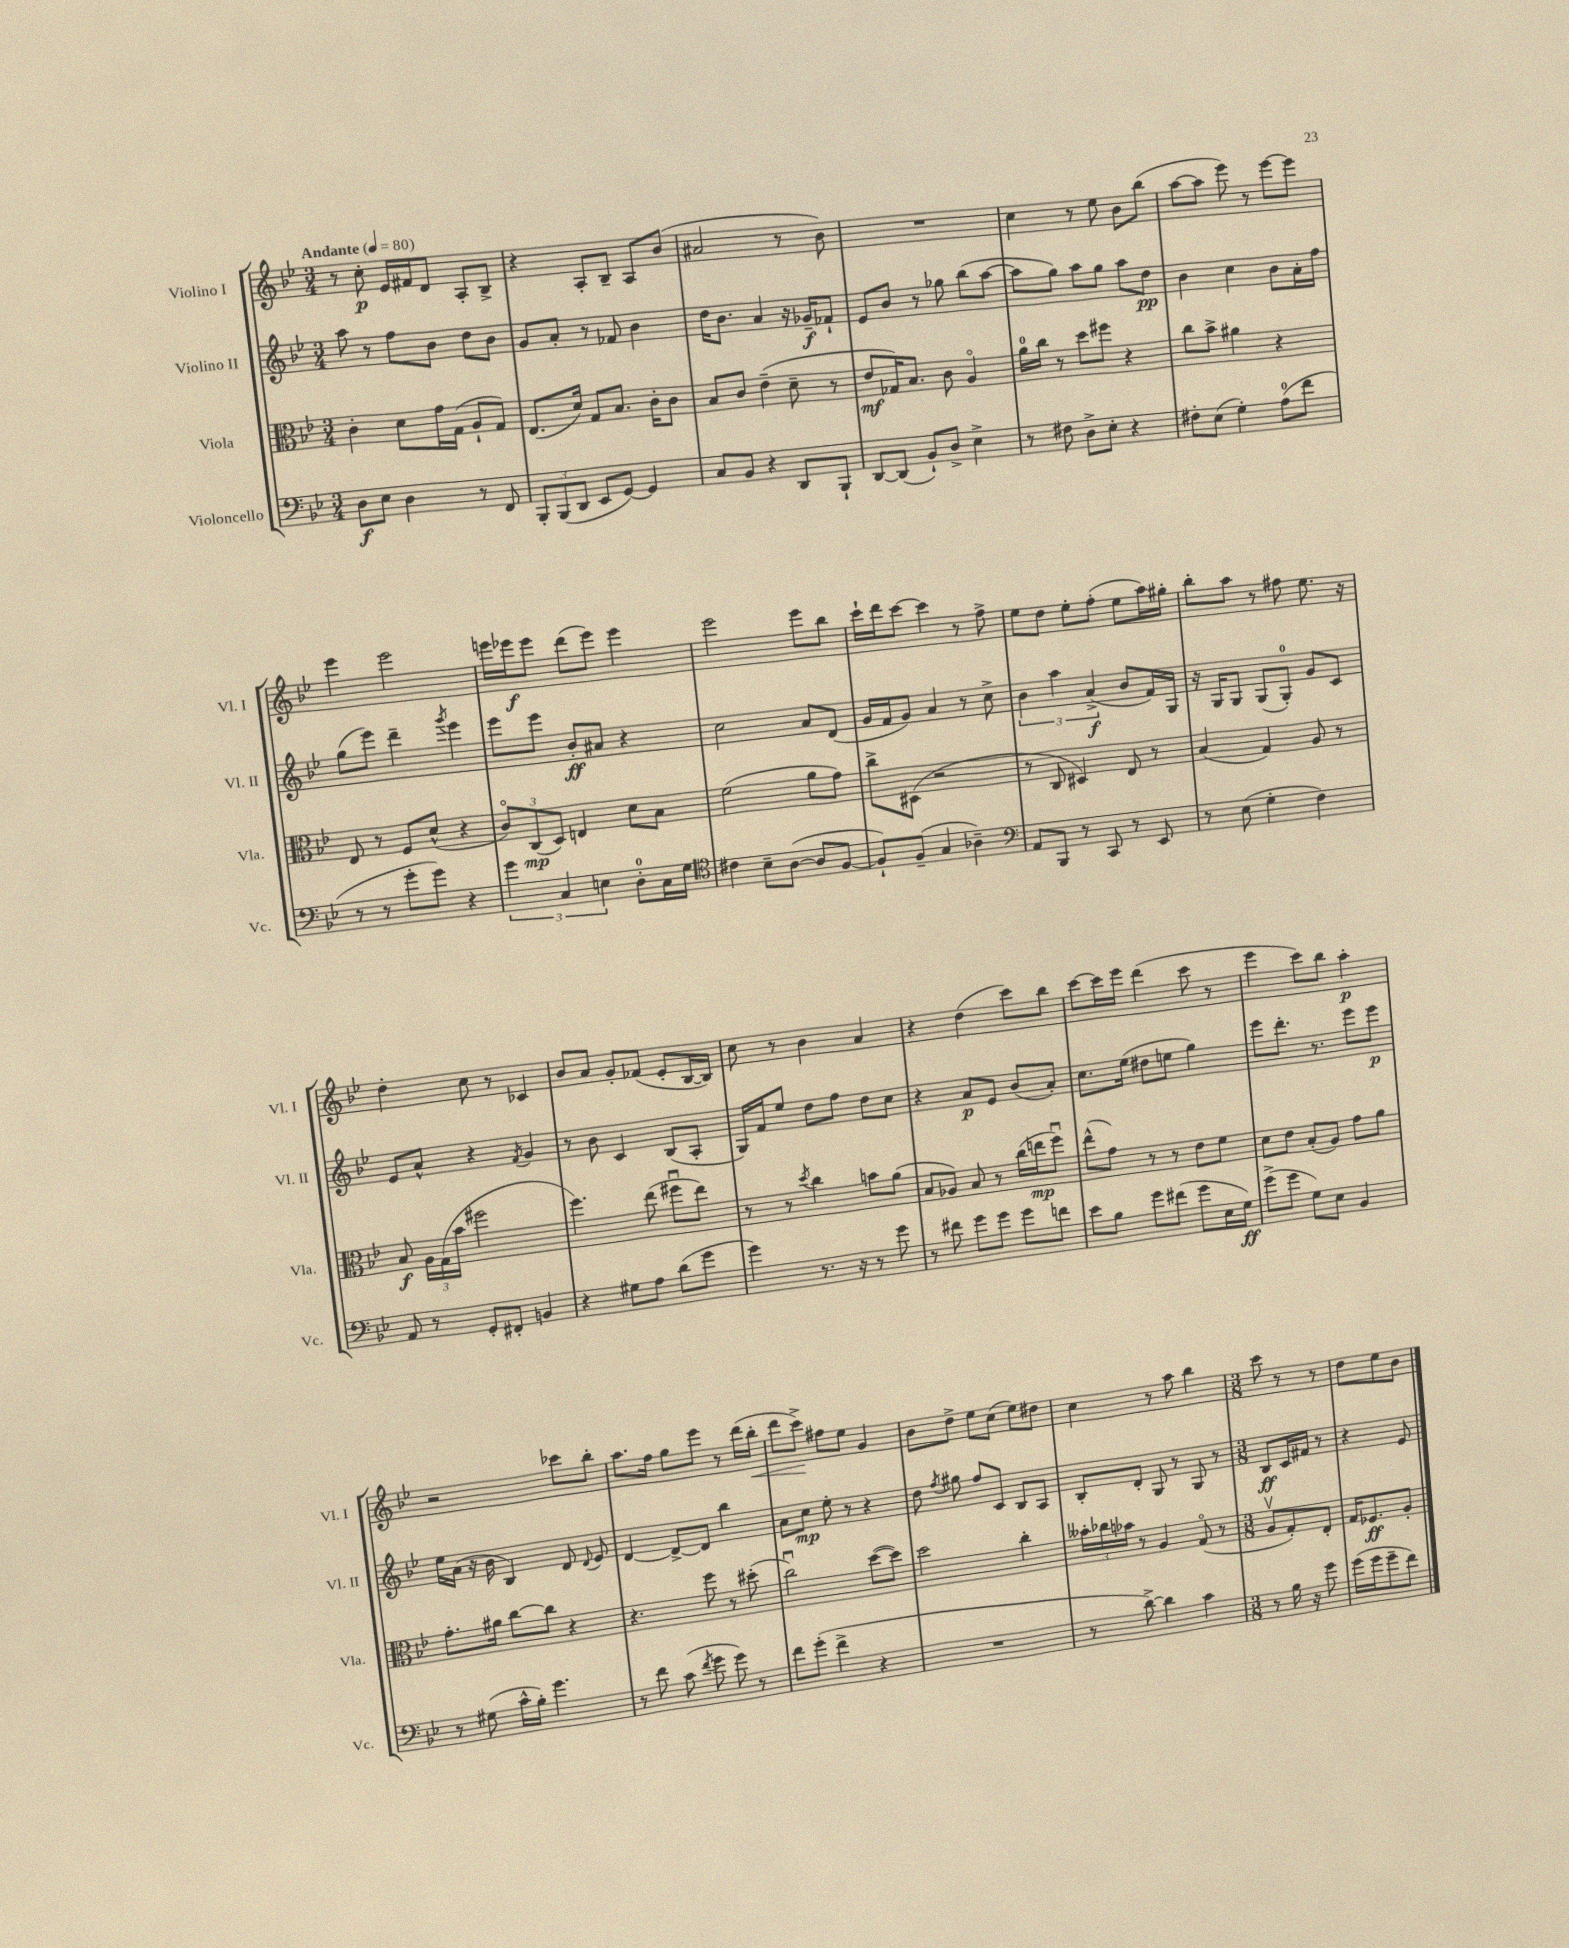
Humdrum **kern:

**kern	**dynam	**kern	**dynam	**kern	**dynam	**kern	**dynam
*part4	*part4	*part3	*part3	*part2	*part2	*part1	*part1
*staff4	*staff4	*staff3	*staff3	*staff2	*staff2	*staff1	*staff1
*I"Violoncello	*	*I"Viola	*	*I"Violino II	*	*I"Violino I	*
*I'Vc.	*	*I'Vla.	*	*I'Vl. II	*	*I'Vl. I	*
*clefF4	*	*clefC3	*	*clefG2	*	*clefG2	*
*k[b-e-]	*	*k[b-e-]	*	*k[b-e-]	*	*k[b-e-]	*
*M3/4	*	*M3/4	*	*M3/4	*	*M3/4	*
*MM80	*	*MM80	*	*MM80	*	*MM80	*
=1	=1	=1	=1	=1	=1	=1	=1
!	!	!	!	!	!	!LO:TX:a:B:t=Andante	!
8D\L	f	4c'\	.	8aa\	.	8r	.
8E-\J	.	.	.	8r	.	8cc'\	p
4D\	.	8d\L	.	8ff\L	.	16e-/LL	.
.	.	.	.	.	.	16f#X/J	.
.	.	16g\L	.	8b-\J	.	8d/J	.
.	.	(16G\JJ	.	.	.	.	.
8r	.	8A`/L	.	8dd\L	.	8A'/L	.
8FF/	.	8G/J)	.	8b-\J	.	8B-^/J	.
=2	=2	=2	=2	=2	=2	=2	=2
12BBB-'/L	.	(8.E-/L	.	8g/L	.	4r	.
(12BBB-/	.	.	.	.	.	.	.
.	.	.	.	8a'/J	.	.	.
12DD/J	.	.	.	.	.	.	.
.	.	16d/Jk)	.	.	.	.	.
8EE-/L	.	8G/L	.	8r	.	8A'/L	.
[8GG/J)	.	8.B-/J	.	8f-X/	.	8B-~/J	.
4GG/]	.	.	.	4b-\	.	8A/L	.
.	.	16c'\KL	.	.	.	.	.
.	.	8c\J	.	.	.	(8b-/J	.
=3	=3	=3	=3	=3	=3	=3	=3
8C/L	.	8B-/L	.	16dd\KL	.	2a#X/	.
.	.	.	.	8.b-\J	.	.	.
8BB-/J	.	8c/J	.	.	.	.	.
4r	.	(4e-~\	.	4a/	.	.	.
8DD/L	.	8d~\	.	16r	.	8r	.
.	.	.	.	16g-X~/KL	f	.	.
8BBB-`/J	.	8r	.	8f-X`/J	.	8b-\)	.
=4	=4	=4	=4	=4	=4	=4	=4
[8DD/L	.	8e-/L	mf	8e-/L	.	2.r	.
(8DD/J]	.	16G-X/K)	.	8b-/J	.	.	.
.	.	8.B-/J	.	.	.	.	.
8BB-`/L)	.	.	.	8r	.	.	.
8D^/J	.	8c\	.	8gg-X\	.	.	.
4E-^\	.	4A/	.	(8bb-\L	.	.	.
.	.	.	.	[8aa\J	.	.	.
=5	=5	=5	=5	=5	=5	=5	=5
8r	.	16a\LL	.	8aa\L]	.	4cc\	.
.	.	16cc\JJ	.	.	.	.	.
8F#X\	.	8r	.	8gg\J)	.	.	.
8D^\L	.	8dd\L	.	8aa\L	.	8r	.
8E-'\J	.	8ff#X\J	.	8gg\J	.	8ee-\	.
4r	.	4r	.	8aa\L	.	8b-\L	.
.	.	.	.	8dd\J	pp	(8bb-\J	.
=6	=6	=6	=6	=6	=6	=6	=6
8F#X'\L	.	8cc\L	.	4b-\	.	[8aa\L	.
(8E-\J	.	8b-^\J	.	.	.	8aa\J]	.
4G'\)	.	4a#X\	.	4cc\	.	8eee-\)	.
.	.	.	.	.	.	8r	.
(8A\L	.	4r	.	8b-\L	.	[8eee-\L	.
8f\J	.	.	.	16a'\L	.	8eee-\J]	.
.	.	.	.	16ff\JJ	.	.	.
!!LO:LB:g=z
=7	=7	=7	=7	=7	=7	=7	=7
8r	.	8E-/	.	(8gg\L	.	4eee-\	.
8r	.	8r	.	8eee-\J)	.	.	.
8g'\L	.	8F/L	.	4ddd~\	.	2eee-\	.
8g\J)	.	(8d^^/J	.	.	.	.	.
.	.	.	.	8qggg/	.	.	.
4r	.	4r	.	4eee-\	.	.	.
=8	=8	=8	=8	=8	=8	=8	=8
6g\	.	12c/L)	.	8eee-\L	.	16eeen\LL	.
.	.	.	.	.	.	16eee-X\J	f
.	.	(12C/	mp	.	.	.	.
.	.	.	.	8eee-\J	.	8eee-\J	.
6C/	.	12D/J)	.	.	.	.	.
.	.	4En/	.	8b-'/L	ff	(8ddd\L	.
6En\	.	.	.	.	.	.	.
.	.	.	.	8a#X/J	.	8eee-\J)	.
8D'\L	.	8d\L	.	4r	.	4eee-\	.
16C\L	.	8B-\J	.	.	.	.	.
16G\JJ	.	.	.	.	.	.	.
=9	=9	=9	=9	=9	=9	=9	=9
*clefC4	*	*	*	*	*	*	*
4c#X\	.	(2f\	.	2cc\	.	2eee-\	.
8B-~\L	.	.	.	.	.	.	.
([8A\J	.	.	.	.	.	.	.
8A/L]	.	8a\L	.	8a/L	.	8eee-\L	.
[8F/J	.	8g\J)	.	(8d/J	.	8bb-\J	.
=10	=10	=10	=10	=10	=10	=10	=10
8F`/L])	.	8cc^\L	.	16g/LL	.	16ccc`\LL	.
.	.	.	.	16f/J	.	16ddd\J	.
(8F~/J	.	(8D#X\J	.	8g/J)	.	[8ccc\J	.
4G/	.	2r	.	4a/	.	4ccc\]	.
4A-X~\)	.	.	.	8r	.	8r	.
.	.	.	.	8cc^\	.	8ff^\	.
=11	=11	=11	=11	=11	=11	=11	=11
*clefF4	*	*	*	*	*	*	*
8AA/L	.	8r	.	6b-\	.	8ee-\L	.
8BBB-/J	.	8C/	.	.	.	8dd\J	.
.	.	.	.	6aa\	.	.	.
8r	.	4D#X/)	.	.	.	8ee-'\L	.
.	.	.	.	(6a^/	f	.	.
8CC/	.	.	.	.	.	(8ff'\J	.
8r	.	8E-/	.	8b-/L	.	8ee-\L	.
8EE-/	.	8r	.	16f/L)	.	16aa\L)	.
.	.	.	.	16G/JJ	.	16gg#X'\JJ	.
=12	=12	=12	=12	=12	=12	=12	=12
8r	.	(4B-/	.	16r	.	8bb-'\L	.
.	.	.	.	16G/KL	.	.	.
(8E-\	.	.	.	8G/J	.	8aa\J	.
4G'\	.	4G/)	.	(8G/L	.	8r	.
.	.	.	.	8G'/J)	.	8ff#X\	.
4F\)	.	8A/	.	8g/L	.	8.ee-\	.
.	.	8r	.	8c/J	.	.	.
.	.	.	.	.	.	16r	.
!!LO:LB:g=z
=13	=13	=13	=13	=13	=13	=13	=13
8AA/	.	8B-/	f	8e-/L	.	4dd'\	.
8r	.	24A\LL	.	8a^^/J	.	.	.
.	.	(24G\	.	.	.	.	.
.	.	24b-\JJ	.	.	.	.	.
8GG'/L	.	2ff#X\	.	4r	.	8cc\	.
8FF#X'/J	.	.	.	.	.	8r	.
.	.	.	.	8qf/	.	.	.
4BBn/	.	.	.	4g/	.	4c-X/	.
=14	=14	=14	=14	=14	=14	=14	=14
4r	.	4.ff\)	.	8r	.	8b-/L	.
.	.	.	.	8b-\	.	8a/J	.
8G#X\L	.	.	.	4c/	.	8g'/L	.
8A\J	.	(8ee-\	.	.	.	(8f-X/J	.
(8d\L	.	8ff#Xu\L	.	(8B-/L	.	8e-'/L	.
8g\J	.	8ee-\J)	.	8A'/J	.	[16B-/L	.
.	.	.	.	.	.	16B-/JJ])	.
=15	=15	=15	=15	=15	=15	=15	=15
4g\)	.	8r	.	16G/LL)	.	8cc\	.
.	.	.	.	16f/J	.	.	.
.	.	8r	.	8ee-/J	.	8r	.
.	.	8qdd/	.	.	.	.	.
8.r	.	4cc\	.	8dd\L	.	4b-\	.
.	.	.	.	8ff\J	.	.	.
16r	.	.	.	.	.	.	.
8r	.	8bn\L	.	8dd\L	.	4a/	.
8g\	.	(8a\J	.	8cc\J	.	.	.
=16	=16	=16	=16	=16	=16	=16	=16
8r	.	8B-/L	.	4r	.	4r	.
8f#X\	.	8A-X/J)	.	.	.	.	.
8g\L	.	8B-/	.	8a/L	p	(4dd\	.
8g\J	.	8r	.	8e-/J	.	.	.
8g\L	.	(16cc\LL	.	(8b-/L	.	8ccc\L)	.
.	.	16een\J	mp	.	.	.	.
8fn\J	.	8ffu\J)	.	8a'/J)	.	8bb-\J	.
=17	=17	=17	=17	=17	=17	=17	=17
8e-\L	.	(8ee-^^\L	.	8.cc\L	.	[8ccc\L	.
8B-\J	.	8g\J)	.	.	.	16ccc\L]	.
.	.	.	.	(16ee-\Jk	.	16eee-\JJ	.
8g\L	.	8r	.	8dd#X\L	.	(4ddd\	.
(8f#X\J	.	8r	.	8een\J	.	.	.
8g\L	.	8e-\L	.	4gg\)	.	8ccc\	.
16E-\L	.	8f\J	.	.	.	8r	.
16G\JJ)	ff	.	.	.	.	.	.
=18	=18	=18	=18	=18	=18	=18	=18
(8g^\L	.	8d\L	.	8eee-\L	.	4eee-\	.
8g\J	.	8e-\J	.	8.ddd'\J	.	.	.
8G\L)	.	(8B-'/L	.	.	.	8ccc\L)	.
.	.	.	.	8.r	.	.	.
8E-\J	.	8A/J)	.	.	.	8bb-\J	.
4BB-/	.	8g\L	.	8eee-\L	.	4aa'\	p
.	.	8a\J	.	8eee-\J	p	.	.
!!LO:LB:g=z
=19	=19	=19	=19	=19	=19	=19	=19
8r	.	8.g'\L	.	16ee-\LL	.	2r	.
.	.	.	.	(16a\JJ	.	.	.
(8G#X\	.	.	.	16r	.	.	.
.	.	16a#X\Jk	.	16b-\	.	.	.
16c^^\LL	.	[8cc\L	.	4B-/)	.	.	.
16B-'\JJ)	.	.	.	.	.	.	.
4.g\	.	8cc\J]	.	.	.	.	.
.	.	4r	.	8d/	.	8ccc-X\L	.
.	.	.	.	8qqd/	.	.	.
.	.	.	.	8e-/	.	8bb-'\J	.
=20	=20	=20	=20	=20	=20	=20	=20
8r	.	4.r	.	[4d/	.	8.aa\L	.
8f\	.	.	.	.	.	.	.
.	.	.	.	.	.	16ff\Jk	.
(8c\	.	.	.	8d^/L_	.	8gg\L	.
8qf/	.	.	.	.	.	.	.
8g\	.	8ff\	.	8d/J]	.	8eee-\J	.
8g\)	.	8r	.	4bb-\	.	8r	.
8r	.	(8dd#X'\	.	.	.	(16ddd\LL	.
!	!	!	!	!	!	!	!LO:HP:b
.	.	.	.	.	.	16bb-'\JJ	<
=21	=21	=21	=21	=21	=21	=21	=21
8f\L	.	2ccu\)	.	8a\L	.	8ddd\L	.
(8g'\J	.	.	.	8cc\J	mp	8ccc^\J)	.
4f^\	.	.	.	8ee-'\	.	8ff#X\L	[
.	.	.	.	8r	.	8ee-\J	.
4r	.	([8dd\L	.	4r	.	4g/	.
.	.	8dd\J])	.	.	.	.	.
=22	=22	=22	=22	=22	=22	=22	=22
2.r	.	2dd\	.	8dd\	.	8b-\L	.
.	.	.	.	8qff/	.	.	.
.	.	.	.	8gg#X\	.	8dd^\J	.
.	.	.	.	8ff/L	.	8ee-\L	.
.	.	.	.	8c/J	.	(8cc\J	.
.	.	4cc'\	.	8B-/L	.	8ee-\L)	.
.	.	.	.	8A/J	.	8dd#X\J	.
=23	=23	=23	=23	=23	=23	=23	=23
8r	.	24b--X'\LL	.	8B-'/L	.	4cc\	.
.	.	24cc-X\	.	.	.	.	.
.	.	24b-X\JJ	.	.	.	.	.
[8d^\)	.	8r	.	8d'/J	.	.	.
4d\]	.	4A/	.	8G/	.	8r	.
.	.	.	.	8r	.	8aa\	.
4c\	.	(8G/	.	8G/	.	4bb-\	.
.	.	8r	.	8r	.	.	.
=24	=24	=24	=24	=24	=24	=24	=24
*M3/8	*	*M3/8	*	*M3/8	*	*M3/8	*
8r	.	8Av/L	.	8B-/L	ff	8ccc\	.
16B-\	.	8G'/)	.	16c/L	.	8r	.
16r	.	.	.	16f#X/JJ	.	.	.
8g\	.	8E-'/J	.	8r	.	8r	.
=25	=25	=25	=25	=25	=25	=25	=25
(16g\LL	.	16G/KL	.	4r	.	8dd\L	.
16g\J	.	8.F-X/	ff	.	.	.	.
8g~\	.	.	.	.	.	8ee-\	.
8f\J)	.	8A'/J	.	8e-/	.	8b-\J	.
==	==	==	==	==	==	==	==
*-	*-	*-	*-	*-	*-	*-	*-
